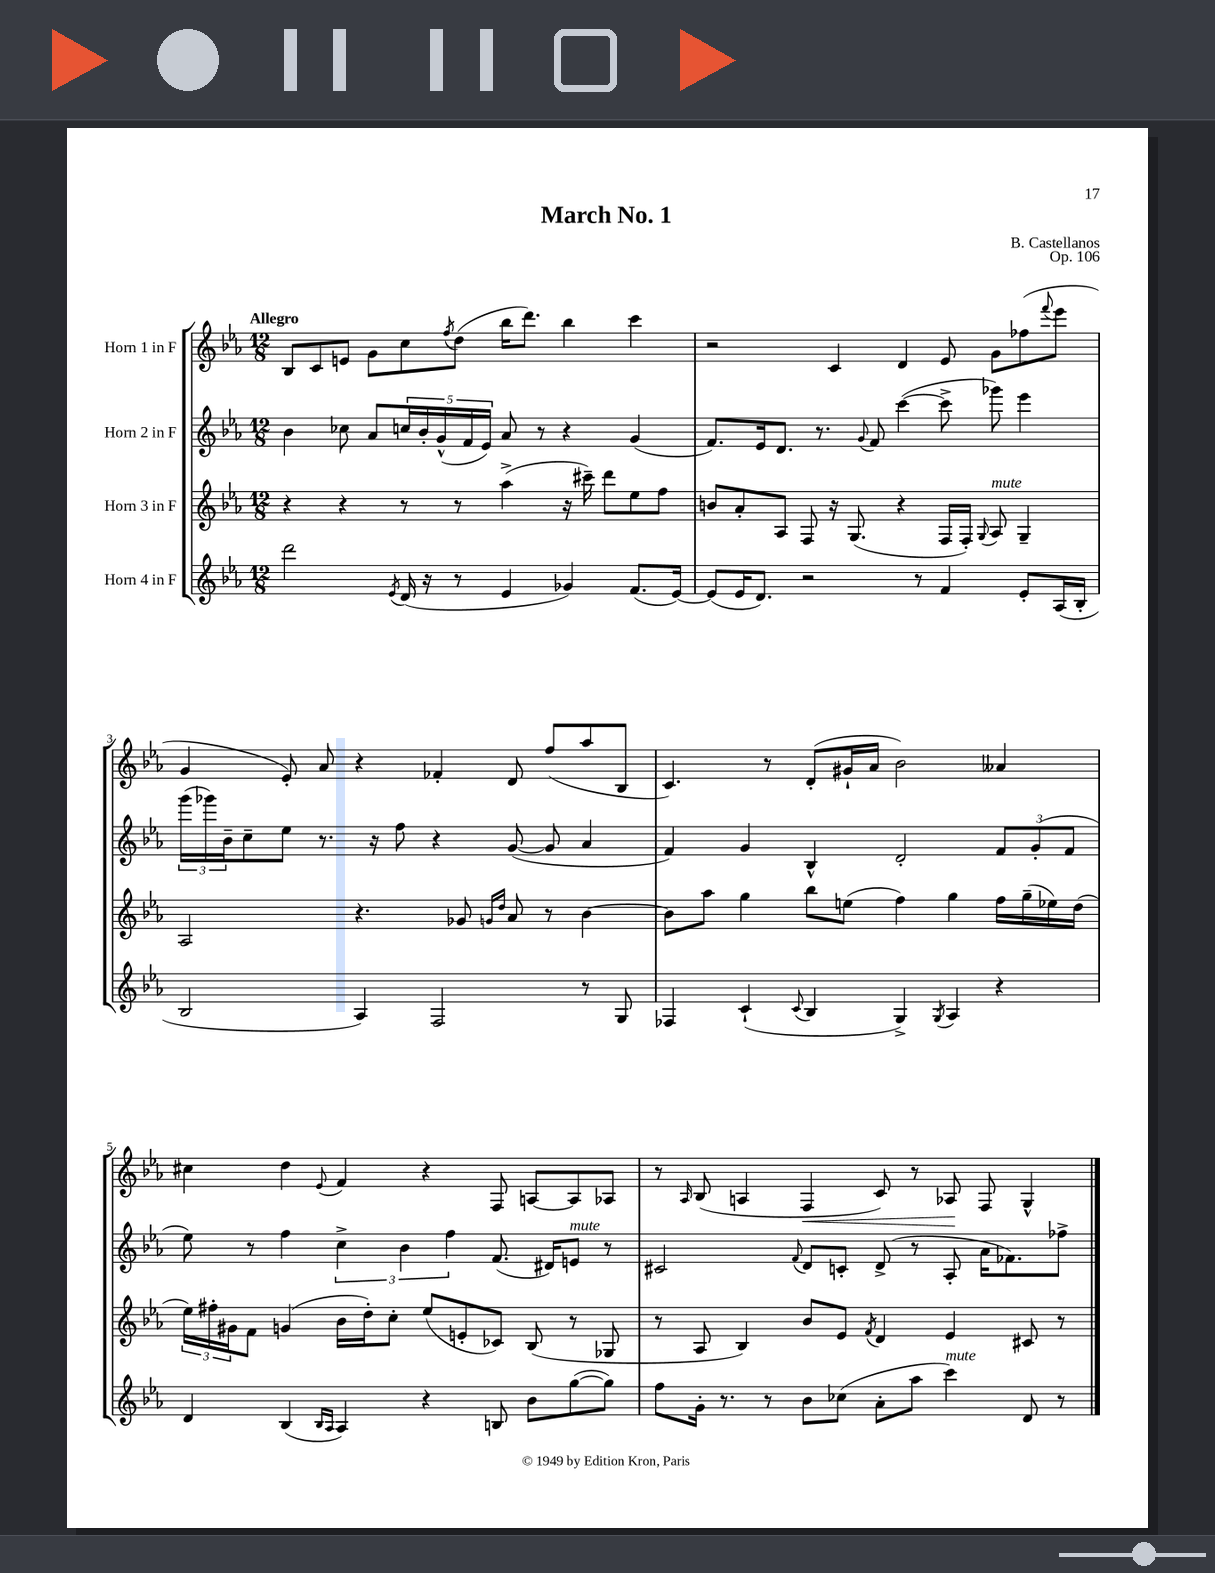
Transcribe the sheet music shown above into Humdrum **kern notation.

**kern	**kern	**kern	**kern	**dynam
*part4	*part3	*part2	*part1	*part1
*staff4	*staff3	*staff2	*staff1	*staff1
*I"Horn 4 in F	*I"Horn 3 in F	*I"Horn 2 in F	*I"Horn 1 in F	*
*clefG2	*clefG2	*clefG2	*clefG2	*
*k[b-e-a-]	*k[b-e-a-]	*k[b-e-a-]	*k[b-e-a-]	*
*M12/8	*M12/8	*M12/8	*M12/8	*
=1	=1	=1	=1	=1
!	!	!	!LO:TX:a:B:t=Allegro	!
2ddd\	4r	4b-\	8B-/L	.
.	.	.	8c/	.
.	4r	8cc-X\	8en/J	.
.	.	8a-/L	8g\L	.
8qe-/	.	.	.	.
(16d/	8r	20ccn/L	8cc\	.
.	.	20b-'/	.	.
16r	.	.	.	.
.	.	(20g^^/	.	.
.	.	.	8qff/	.
8r	8r	.	(8dd\J	.
.	.	20f/	.	.
.	.	20e-/JJ)	.	.
4e-/	(4aa-^\	8a-/	16bb-\KL	.
.	.	.	8.ddd\J)	.
.	.	8r	.	.
4g-X/)	16r	4r	4bb-\	.
.	16ccc#X~\)	.	.	.
.	8ddd\L	.	.	.
(8.f/L	8ee-\	(4g/	4ccc\	.
.	8ff\J	.	.	.
[16e-/Jk)	.	.	.	.
=2	=2	=2	=2	=2
(8e-/L]	8bn/L	8.f/L)	2r	.
16e-/K	8a-'/	.	.	.
8.d/J)	.	16e-/k	.	.
.	8A-/J	8.d/J	.	.
2r	8F/	.	.	.
.	.	8.r	.	.
.	16r	.	4c/	.
.	(8.G/	.	.	.
.	.	8qqg/	.	.
.	.	8f/	.	.
.	4r	([4ccc\	4d/	.
8r	.	.	.	.
4f/	16F/LL	8ccc^\]	8e-/	.
.	16F'/JJ)	.	.	.
.	8qqG/	.	.	.
!	!LO:TX:a:i:t=mute	!	!	!
.	8A-/	8ggg-X\)	8g\L	.
8e-'/L	4G~/	4eee-\	(8ff-X\	.
.	.	.	8qqfff/	.
(16A-/L	.	.	8eee-\J	.
16B-'/JJ	.	.	.	.
!!LO:LB:g=z
=3	=3	=3	=3	=3
2B-/	2A-/	(24ggg\LL	4g/	.
.	.	24ggg-X\)	.	.
.	.	24b-~\J	.	.
.	.	8cc~\	.	.
.	.	8ee-\J	8e-'/)	.
.	.	8.r	8a-/	.
4A-/)	4.r	.	4r	.
.	.	16r	.	.
.	.	8ff\	.	.
2F/	.	4r	4f-X'/	.
.	8g-X/	.	.	.
.	16qqgn/LL	.	.	.
.	16qqdd/JJ	.	.	.
.	8a-/	([8g/	8d/	.
.	8r	8g/]	(8ff/L	.
8r	[4b-\	4a-/	8aa-/	.
8G/	.	.	8B-/J	.
=4	=4	=4	=4	=4
4F-X/	8b-\L]	4f/)	4.c/)	.
.	8aa-\J	.	.	.
(4c`/	4gg\	4g/	.	.
.	.	.	8r	.
8qqc/	.	.	.	.
4B-/	8bb-\L	4B-^^/	(8d'/L	.
.	(8een\J	.	16g#X`/L	.
.	.	.	16a-/JJ	.
4G^/)	4ff\)	2d'/	2b-\)	.
8qG/	.	.	.	.
4A-/	4gg\	.	.	.
4r	16ff\LL	12f/L	4a--X/	.
.	(16gg~\	.	.	.
.	.	(12g'/	.	.
.	16ee-X\)	.	.	.
.	.	12f/J	.	.
.	(16dd\JJ	.	.	.
!!LO:LB:g=z
=5	=5	=5	=5	=5
4d/	24ee-\LL)	8ee-\)	4cc#X\	.
.	24ff#X'\	.	.	.
.	24g#X\J	.	.	.
.	8f\J	8r	.	.
(4B-/	(4gn/	4ff\	4dd\	.
16qqB-/LL	.	.	.	.
16qqA-/JJ	.	.	8qqe-/	.
4A-/)	16b-\LL	6cc^\	4f/	.
.	16dd'\J)	.	.	.
.	8cc'\J	.	.	.
.	.	6b-\	.	.
4r	(8ee-/L	.	4r	.
.	.	6ff\	.	.
.	8en'/	.	.	.
8Bn/	8c-X/J)	(8.f/	8F/	.
8b-\L	(8B-/	.	[8An/L	.
.	.	16d#X/KL)	.	.
!	!	!LO:TX:a:i:t=mute	!	!
([8gg\	8r	8en/J	8A/]	.
8gg\J])	8G-X/	8r	8A-X/J	.
=6	=6	=6	=6	=6
8ff\L	8r	2c#X/	8r	.
.	.	.	16qqA-/	.
16g'\Jk	8A-/	.	(8B-/	.
8.r	.	.	.	.
.	4B-/)	.	4An/	.
8r	.	.	.	.
.	.	8qqf/	.	.
!	!	!	!	!LO:HP:b
8b-\L	8b-/L	8d/L	4F/	<
(8cc-X\J	8e-/J	8cn'/J	.	.
.	8qf/	.	.	.
8a-'\L	4d/	(8d^/	8c/)	.
8aa-\J	.	8r	8r	.
!LO:TX:a:i:t=mute	!	!	!	!
4ccc\)	4e-/	8A-'/	8A-X/	.
.	.	16a-\KL	8F/	[
.	.	8.f-X\)	.	.
8d/	8c#X/	.	4G^^/	.
8r	8r	8ff-X^\J	.	.
==	==	==	==	==
*-	*-	*-	*-	*-
